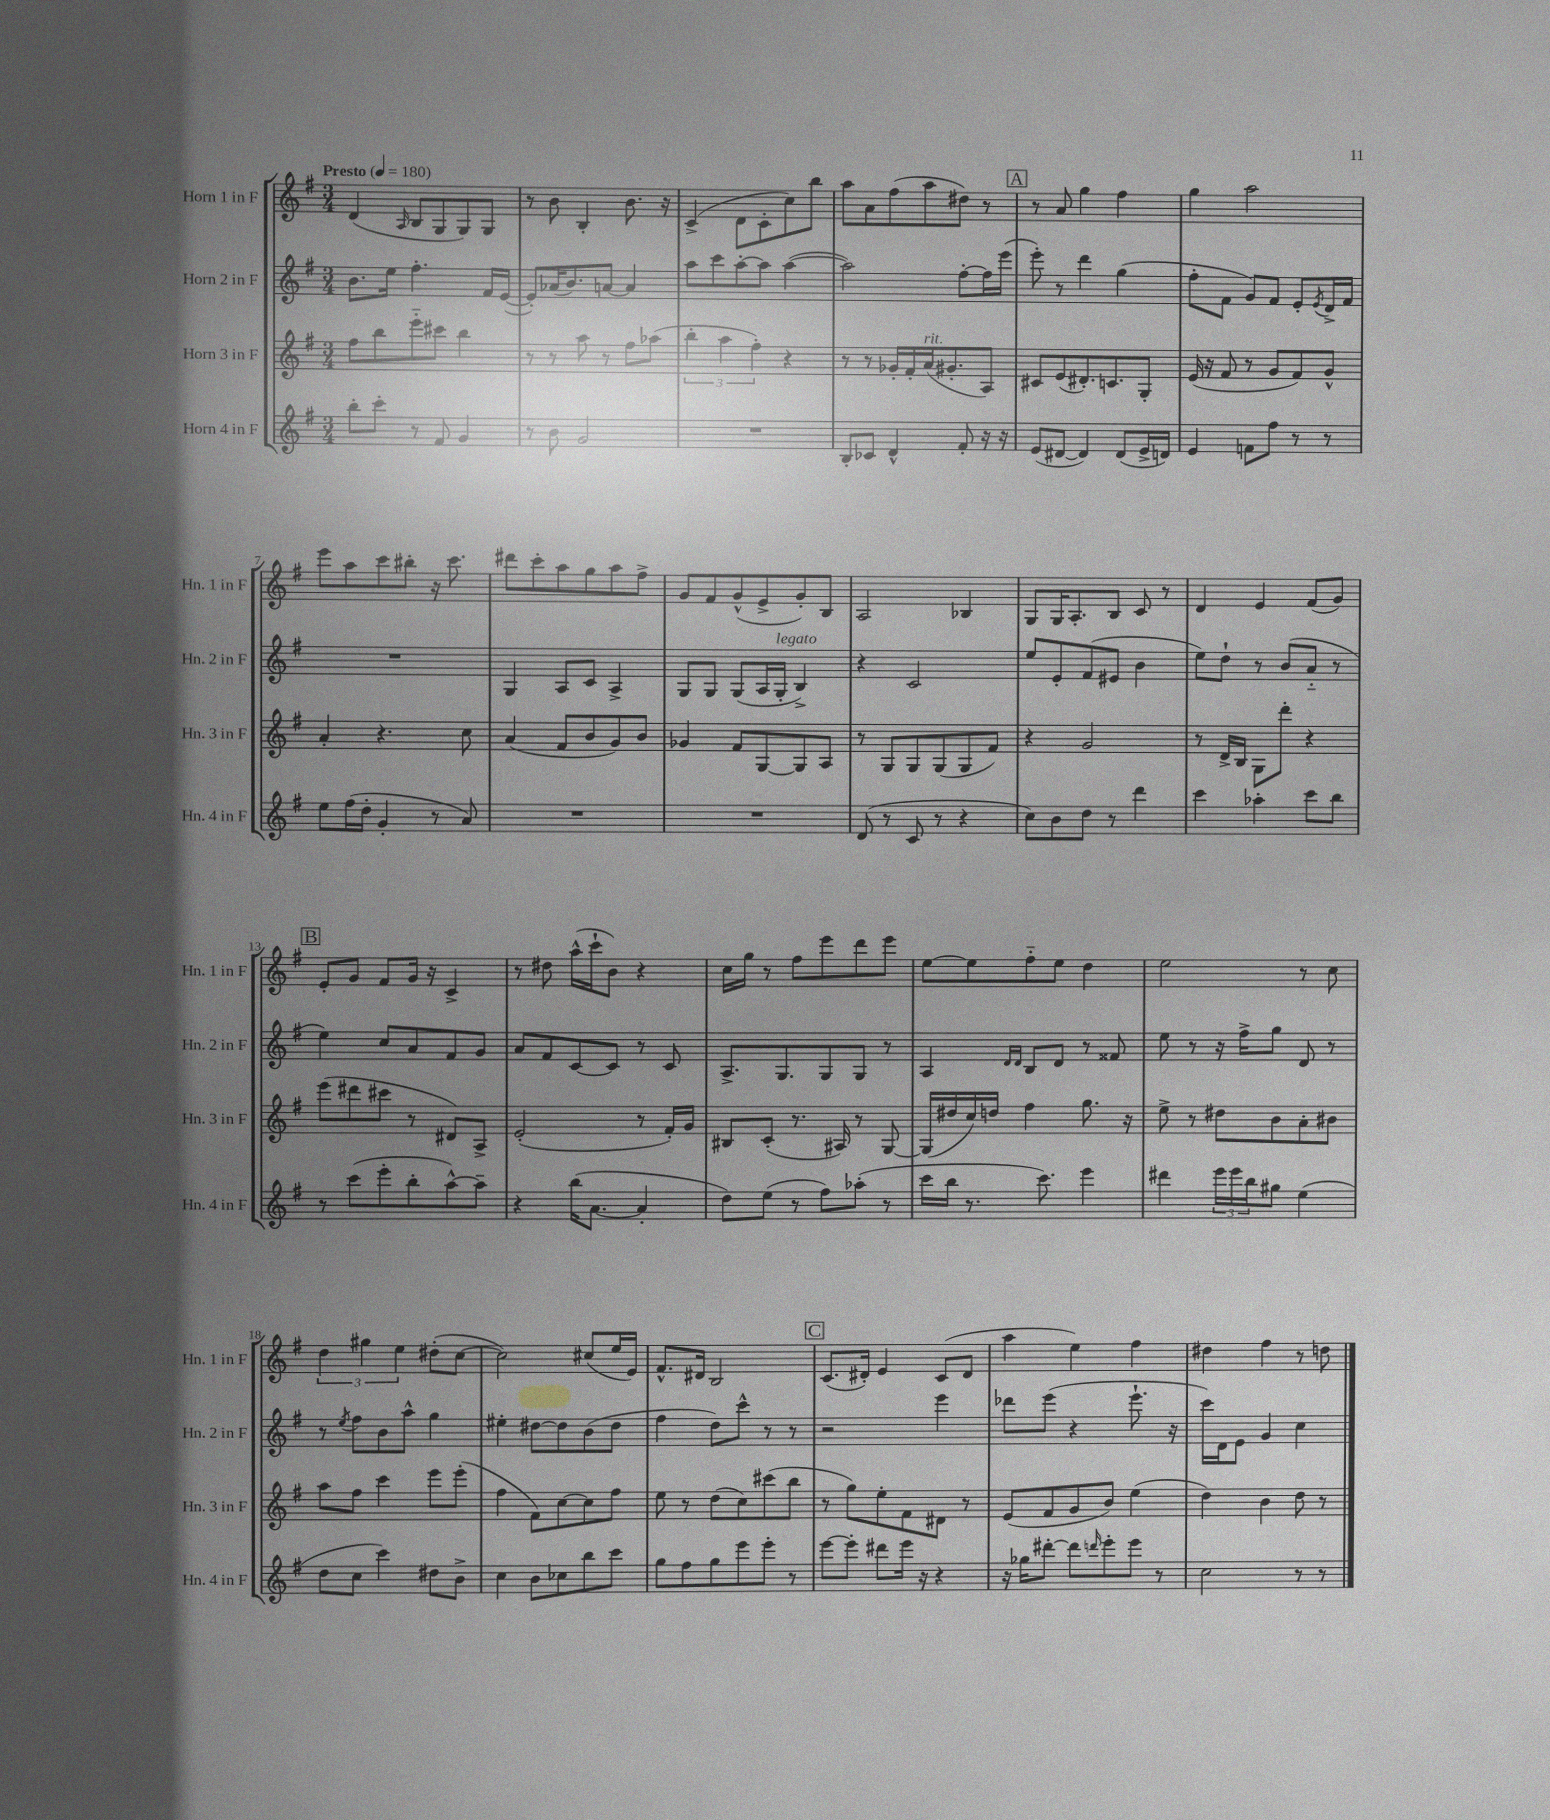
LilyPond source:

<<
\new StaffGroup <<
\new Staff = "s0" \with { instrumentName = "Horn 1 in F" shortInstrumentName = "Hn. 1 in F" } {
    \clef treble \key g \major \numericTimeSignature \time 3/4 \tempo "Presto" 4 = 180
    d'4( \grace { a16 } b8 g8 g8) g8 |
    r8 b'8 b4-. b'8. r16 |
    c'4->( d'8 c'8-. c''8) b''8 |
    a''8 a'8 fis''8( a''8 dis''8) r8 |
    \mark \markup { \box "A" } r8 a'8 g''4 fis''4 |
    g''4 a''2 |
    e'''8 a''8 c'''8 bis''8-. r16 c'''8. |
    dis'''8 c'''8-. a''8 g''8 a''8 fis''8-> |
    g'8 fis'8 g'8-^( e'8-> g'8-.) b8 |
    a2 bes4 |
    g8 g16 a8.-. b8 c'8 r8 |
    d'4 e'4 fis'8( g'8) |
    \mark \markup { \box "B" } e'8-. g'8 fis'8 g'16 r16 c'4-> |
    r8 dis''8 a''16-^( c'''16-! b'8) r4 |
    c''16 g''16 r8 fis''8 e'''8 d'''8 e'''8 |
    e''8~ e''8 fis''8-_ e''8 d''4 |
    e''2 r8 c''8 |
    \tuplet 3/2 { d''4 gis''4 e''4 } dis''8-.( c''8~ |
    c''2) cis''8( e''16 e'16) |
    fis'8.-^ dis'16 b2 |
    \mark \markup { \box "C" } c'8.( dis'16-.) e'4 c'8( dis'8 |
    a''4 e''4) fis''4 |
    dis''4 fis''4 r8 d''8 \bar "|." |
}
\new Staff = "s1" \with { instrumentName = "Horn 2 in F" shortInstrumentName = "Hn. 2 in F" } {
    \clef treble \key g \major \numericTimeSignature \time 3/4
    b'8. e''16 fis''4.-. fis'16 e'16~( |
    e'8-.) aes'16( b'8.) a'8~ a'4 |
    a''8 c'''8 a''8~-. a''8 a''4~( |
    a''2) fis''8~-. fis''16 e'''16( |
    \mark \markup { \box "A" } e'''8-.) r8 d'''4 g''4( |
    fis''8-. fis'8 g'8) fis'8 e'8-. \acciaccatura { e'8 } d'16-> fis'16 |
    R2. |
    g4 a8 c'8 a4-> |
    g8 g8 g8( a16 g16-.^\markup { \italic "legato" } b4->) |
    r4 c'2 |
    e''8 e'8-. fis'8( eis'8 b'4 |
    e''8) d''8-! r8 b'8( a'8-_ r8 |
    \mark \markup { \box "B" } e''4) c''8 a'8 fis'8 g'8 |
    a'8 fis'8 c'8~ c'8 r8 c'8 |
    a8.-> g8. g8 g8 r8 |
    a4 \grace { d'16 d'16 } b8 d'8 r8 fisis'8 |
    e''8 r8 r16 fis''16-> g''8 d'8 r8 |
    r8 \acciaccatura { e''8 } fis''8 b'8 a''8-^ g''4 |
    eis''4-. dis''8~ dis''8 b'8( dis''8 |
    fis''4 d''8) c'''8-^ r8 r8 |
    \mark \markup { \box "C" } r2 e'''4 |
    des'''8 e'''8( r4 e'''8.-! r16 |
    c'''16) d'16 e'8 g'4 c''4 \bar "|." |
}
\new Staff = "s2" \with { instrumentName = "Horn 3 in F" shortInstrumentName = "Hn. 3 in F" } {
    \clef treble \key g \major \numericTimeSignature \time 3/4
    fis''8 b''8 e'''8-_ cis'''8 b''4 |
    r8 r8 a''8 r8 fis''8 aes''8( |
    \tuplet 3/2 { b''4-. a''4 fis''4-.) } r4 |
    r8 r8 ges'16-. fis'16-. a'16^\markup { \italic "rit." }( gis'8.-. a8) |
    \mark \markup { \box "A" } cis'8 e'8( dis'8.-.) c'8. g8-. |
    e'16( r16 fis'8 r8 g'8 fis'8) g'8-^ |
    a'4-. r4. c''8 |
    a'4( fis'8 b'8 g'8) b'8 |
    ges'4 fis'8 g8~ g8 a8 |
    r8 g8 g8 g8( g8 fis'8) |
    r4 g'2 |
    r8 d'16-> b16 g8 d'''8-. r4 |
    \mark \markup { \box "B" } e'''8( dis'''8 cis'''8 r8 dis'8) a8-> |
    e'2-.( r8 fis'16-.) g'16 |
    bis8 c'8-.( r8. ais16) r8 g8~ |
    g16( dis''16 c''16) d''16 fis''4 g''8. r16 |
    e''8-> r8 dis''8 b'8 a'8-. bis'8 |
    a''8 fis''8 c'''4 e'''8 e'''8-.( |
    fis''4 fis'8) c''8~ c''8 fis''8 |
    e''8 r8 d''8( c''8) cis'''8( b''8 |
    \mark \markup { \box "C" } r8 g''8) e''8-. fis'8 dis'8 r8 |
    e'8( fis'8 g'8 b'8) e''4( |
    d''4) b'4 d''8 r8 \bar "|." |
}
\new Staff = "s3" \with { instrumentName = "Horn 4 in F" shortInstrumentName = "Hn. 4 in F" } {
    \clef treble \key g \major \numericTimeSignature \time 3/4
    b''8-. c'''8-. r8 fis'8 g'4 |
    r8 b'8 g'2 |
    R2. |
    b8-. ces'8 d'4-^ fis'8-. r16 r16 |
    \mark \markup { \box "A" } e'8( dis'8~ dis'4) dis'8( e'16-> d'16) |
    e'4 f'8 fis''8 r8 r8 |
    e''8 fis''16( d''16-. g'4-. r8 a'8) |
    R2. |
    R2. |
    d'8( r8 c'8 r8 r4 |
    c''8) b'8 d''8 r8 d'''4 |
    c'''4 aes''4-. c'''8 b''8 |
    \mark \markup { \box "B" } r8 c'''8( e'''8-. b''8-. a''8~-^) a''8-- |
    r4 b''16( a'8.~ a'4-. |
    d''8) e''8( r8 fis''8) aes''8-.( r8 |
    c'''16 b''16 r8. c'''8.) e'''4 |
    dis'''4 \tuplet 3/2 { e'''16 e'''16 b''16 } gis''8 e''4( |
    d''8 c''8 c'''4) dis''8 b'8-> |
    c''4 b'8 ces''8 b''8 c'''8 |
    g''8 fis''8 g''8 e'''8 e'''8-. r8 |
    \mark \markup { \box "C" } e'''8~ e'''8-. dis'''8 e'''16 r16 r4 |
    r16 ges''16 dis'''8~-. dis'''8 \grace { d'''16 } e'''8-. e'''8 r8 |
    c''2 r8 r8 \bar "|." |
}
>>
>>
